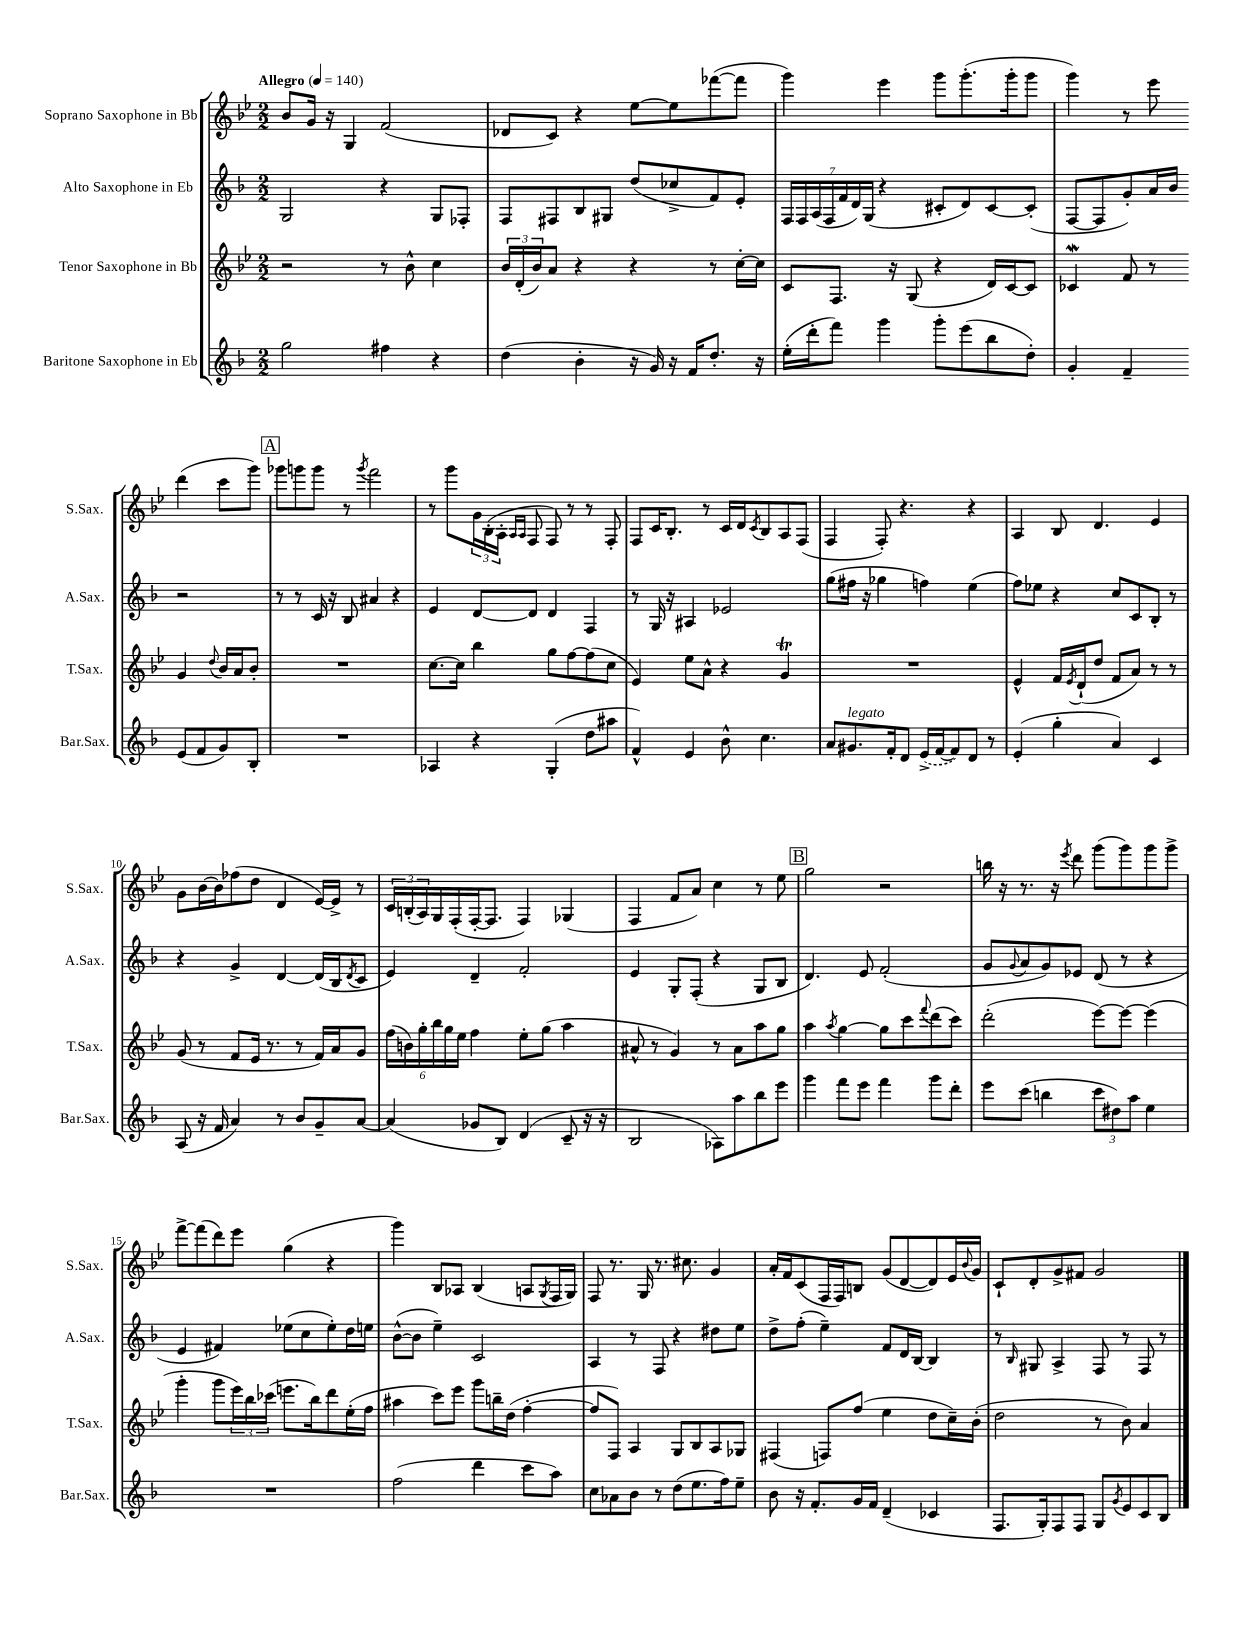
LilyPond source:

<<
\new StaffGroup <<
\new Staff = "s0" \with { instrumentName = "Soprano Saxophone in Bb" shortInstrumentName = "S.Sax." } {
    \clef treble \key bes \major \numericTimeSignature \time 2/2 \tempo "Allegro" 4 = 140
    bes'8 g'16 r16 g4 f'2( |
    des'8 c'8) r4 ees''8~ ees''8 fes'''8~( fes'''8 |
    g'''4) ees'''4 g'''8 g'''8.-.( g'''16-. g'''8 |
    g'''4) r8 ees'''8 d'''4( c'''8 g'''8) |
    \mark \markup { \box "A" } ges'''8 g'''8 g'''8 r8 \acciaccatura { g'''8 } f'''2 |
    r8 g'''8 \tuplet 3/2 { g'16 bes16-.( a16-. } \grace { a16 a16 } f8 f8) r8 r8 f8-. |
    f8 c'16 bes8.-. r8 c'16 d'16 \acciaccatura { c'8 } bes8 a8 f8( |
    f4 f8-.) r4. r4 |
    a4 bes8 d'4. ees'4 |
    g'8 bes'16~ bes'16 fes''8( d''8 d'4 ees'16~) ees'16-> r8 |
    \tuplet 3/2 { c'16 b16-.( a16) } g16 f16-.( f16~-. f8. f4) ges4( |
    f4 f'8 a'8) c''4 r8 ees''8 |
    \mark \markup { \box "B" } g''2 r2 |
    b''16 r16 r8. r16 \acciaccatura { ees'''8 } d'''8 g'''8( g'''8) g'''8 g'''8-> |
    f'''8~-> f'''8( d'''8) ees'''8 g''4( r4 |
    g'''4) bes8 aes8 bes4( a8 \acciaccatura { g8 } f16 g16) |
    f8 r8. g16 r8. cis''8. g'4 |
    a'16-. f'16 c'8( f16 f16) b8 g'8( d'8~ d'8) ees'16 \appoggiatura { bes'8 } g'16 |
    c'8-! d'8-. g'8-> fis'8 g'2 \bar "|." |
}
\new Staff = "s1" \with { instrumentName = "Alto Saxophone in Eb" shortInstrumentName = "A.Sax." } {
    \clef treble \key f \major \numericTimeSignature \time 2/2
    g2 r4 g8 fes8-. |
    f8 fis8 bes8 gis8 d''8( ces''8-> f'8) e'8-. |
    \tuplet 7/4 { f16 f16 a16( f16 f'16 d'16) g16( } r4 cis'8-. d'8) cis'8~ cis'8-.( |
    f8~ f8 g'8-.) a'16 bes'16 r2 |
    \mark \markup { \box "A" } r8 r8 c'16 r16 bes8 ais'4 r4 |
    e'4 d'8~ d'8 d'4 f4 |
    r8 g16 r16 ais4 ees'2 |
    g''8( fis''16 r16 ges''4 f''4) e''4( |
    f''8) ees''8 r4 c''8 c'8 bes8-. r8 |
    r4 g'4-> d'4~ d'16( bes16 \acciaccatura { d'8 } c'8 |
    e'4) d'4-- f'2-. |
    e'4 g8-. f8-.( r4 g8 bes8 |
    \mark \markup { \box "B" } d'4.) e'8 f'2-.( |
    g'8 \appoggiatura { g'8 } a'8 g'8) ees'8 d'8( r8 r4 |
    e'4 fis'4) ees''8( c''8 ees''8-.) d''16 e''16 |
    bes'8~-^( bes'8 e''4--) c'2 |
    a4 r8 f8 r4 dis''8 e''8 |
    d''8-> f''8-.( e''4--) f'8 d'16 bes16~ bes4 |
    r8 \grace { bes16 } gis8 a4-> f8 r8 f8 r8 \bar "|." |
}
\new Staff = "s2" \with { instrumentName = "Tenor Saxophone in Bb" shortInstrumentName = "T.Sax." } {
    \clef treble \key bes \major \numericTimeSignature \time 2/2
    r2 r8 bes'8-^ c''4 |
    \tuplet 3/2 { bes'16 d'16-.( bes'16) } a'8 r4 r4 r8 c''16~-. c''16 |
    c'8 f8. r16 g8( r4 d'16) c'16~ c'8 |
    ces'4\mordent f'8 r8 g'4 \appoggiatura { d''8 } bes'16 a'16 bes'8-. |
    \mark \markup { \box "A" } R1 |
    c''8.~ c''16 bes''4 g''8 f''8~ f''8( c''8 |
    ees'4) ees''8 a'8-^ r4 g'4\trill |
    R1 |
    ees'4-^ f'16 \acciaccatura { ees'8 } d'16-!( d''8 f'8 a'8) r8 r8 |
    g'8( r8 f'8 ees'16 r8. r8 f'16) a'16 g'8 |
    \tuplet 6/4 { f''16( b'16) g''16-. bes''16 g''16 ees''16 } f''4 ees''8-. g''8( a''4 |
    ais'8-^ r8 g'4) r8 ais'8 a''8 g''8 |
    \mark \markup { \box "B" } a''4 \acciaccatura { a''8 } g''4~ g''8 c'''8 \appoggiatura { f'''8 } d'''8( c'''8) |
    d'''2-.( ees'''8~) ees'''8~ ees'''4( |
    g'''4-. g'''8 \tuplet 3/2 { ees'''16) bes''16 ces'''16( } e'''8. bes''16) d'''8 ees''16-.( f''16 |
    ais''4 c'''8) ees'''8 g'''8 b''16-- d''16( f''4~-. |
    f''8 f8) a4 g8 bes8 a8 ges8 |
    fis4( f8) f''8( ees''4 d''8 c''16--) bes'16-.( |
    d''2 r8 bes'8) a'4 \bar "|." |
}
\new Staff = "s3" \with { instrumentName = "Baritone Saxophone in Eb" shortInstrumentName = "Bar.Sax." } {
    \clef treble \key f \major \numericTimeSignature \time 2/2
    g''2 fis''4 r4 |
    d''4( bes'4-. r16 g'16) r16 f'16 d''8.-. r16 |
    e''16-.( d'''16-. f'''8) g'''4 g'''8-. e'''8( bes''8 d''8-.) |
    g'4-. f'4-- e'8( f'8 g'8) bes8-. |
    \mark \markup { \box "A" } R1 |
    aes4 r4 g4-.( d''8 ais''8 |
    f'4-^) e'4 bes'8-^ c''4. |
    a'8 gis'8.^\markup { \italic "legato" } f'16-. d'8 \once \slurDashed e'16->( f'16~ f'8) d'8 r8 |
    e'4-.( g''4-. a'4) c'4 |
    a8( r16 f'16 a'4) r8 bes'8 g'8-- a'8~ |
    a'4( ges'8 bes8) d'4( c'8-- r16 r16 |
    bes2 aes8) a''8 bes''8 e'''8 |
    \mark \markup { \box "B" } g'''4 f'''8 e'''8 f'''4 g'''8 d'''8-. |
    e'''8 c'''8( b''4 \tuplet 3/2 { c'''8 dis''8) a''8 } e''4 |
    R1 |
    f''2( d'''4 c'''8 a''8) |
    c''8 aes'8 bes'8 r8 d''8( e''8. f''16) e''8-- |
    bes'8 r16 f'8.-. g'16 f'16 d'4--( ces'4 |
    f8. g16-.) f8 f8 g8 \acciaccatura { g'8 } e'8 c'8 bes8 \bar "|." |
}
>>
>>
